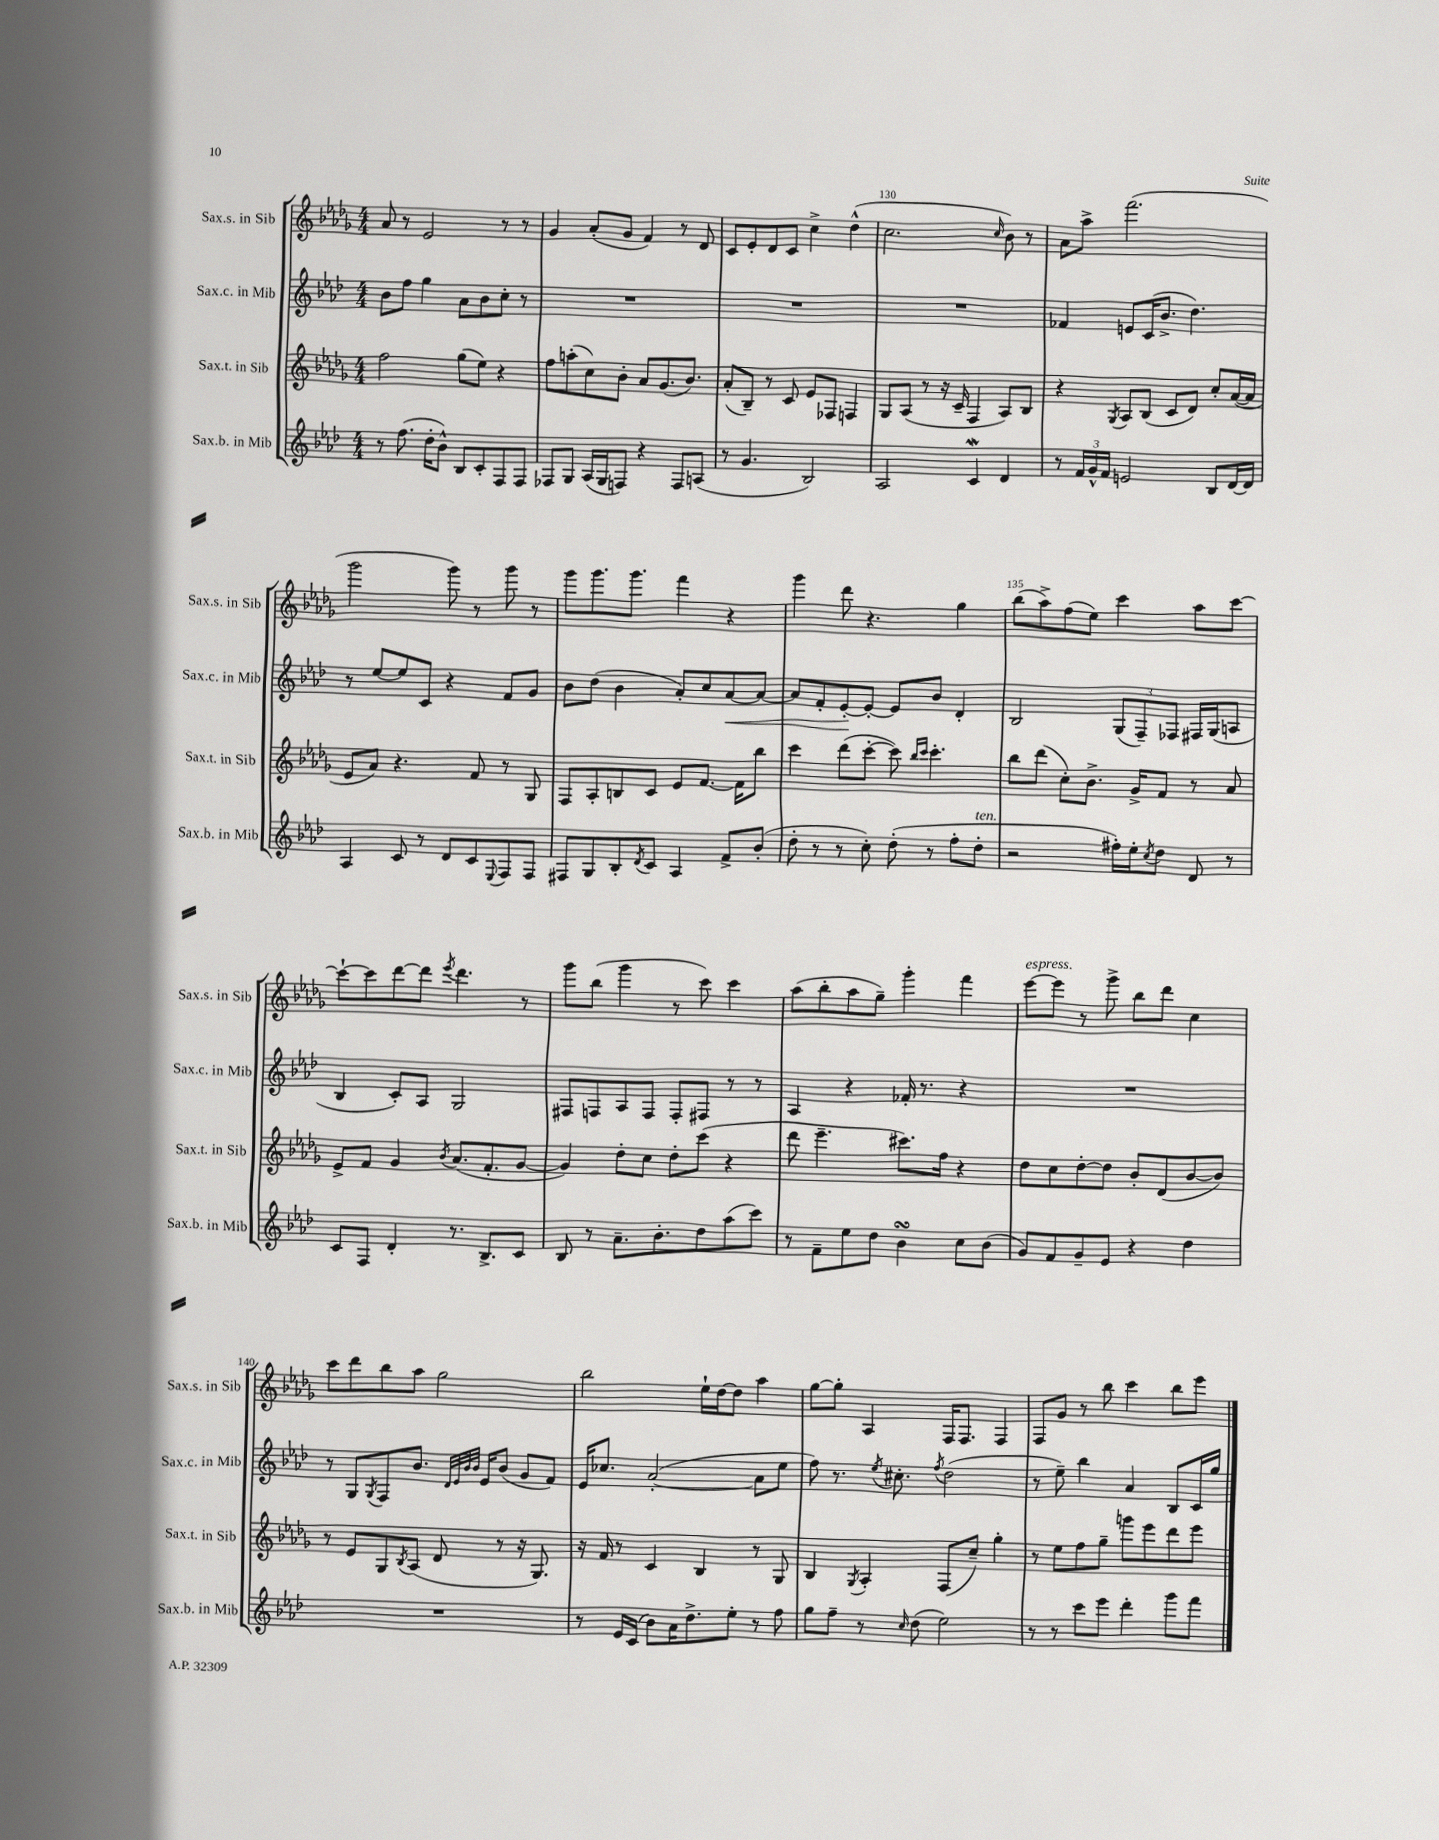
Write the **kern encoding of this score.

**kern	**kern	**kern	**dynam	**kern
*part4	*part3	*part2	*part2	*part1
*staff4	*staff3	*staff2	*staff2	*staff1
*I"Sax.b. in Mib	*I"Sax.t. in Sib	*I"Sax.c. in Mib	*	*I"Sax.s. in Sib
*I'Sax.b. in Mib	*I'Sax.t. in Sib	*I'Sax.c. in Mib	*	*I'Sax.s. in Sib
*clefG2	*clefG2	*clefG2	*	*clefG2
*k[b-e-a-d-]	*k[b-e-a-d-g-]	*k[b-e-a-d-]	*	*k[b-e-a-d-g-]
*M4/4	*M4/4	*M4/4	*	*M4/4
=127	=127	=127	=127	=127
8r	2ff\	8b-\L	.	8a-/
(8.ff\	.	8ff\J	.	8r
.	.	4gg\	.	2e-/
16dd-'\KL	.	.	.	.
8b-^^\J)	.	.	.	.
8B-/L	(8gg-\L	8a-\L	.	.
8c'/	8ee-\J)	8b-\	.	.
8F/	4r	8cc'\J	.	8r
8F/J	.	8r	.	8r
=128	=128	=128	=128	=128
8F-X/L	8ff\L	1r	.	4g-/
8G/J	(8aan'\	.	.	.
(16A-/LL	8cc\)	.	.	(8a-'/L
16G/J	.	.	.	.
8Fn/J)	8b-'\J	.	.	8g-/J
4r	8a-/L	.	.	4f/)
.	(8.g-/	.	.	.
8F/L	.	.	.	8r
.	8.b-/J)	.	.	.
(8An/J	.	.	.	8d-/
=129	=129	=129	=129	=129
8r	(8a-'/L	1r	.	8c/L
4.g/	8B-~/J)	.	.	8e-'/
.	8r	.	.	8d-/
.	8c/	.	.	8c/J
2B-/)	8e-/L	.	.	4cc^\
.	8F-X/J	.	.	.
.	4Fn/	.	.	(4dd-^^\
=130	=130	=130	=130	=130
2A-/	8G-/L	1r	.	2.cc\
.	(8A-/J	.	.	.
.	8r	.	.	.
.	16r	.	.	.
.	16c~/	.	.	.
4cW/	4F/	.	.	.
.	.	.	.	16qqcc/
4d-/	8A-/L)	.	.	8b-\)
.	8B-/J	.	.	8r
=131	=131	=131	=131	=131
8r	4r	4f-X/	.	8a-\L
24f/LL	.	.	.	8aa-^\J
24g^^/	.	.	.	.
24f/JJ	.	.	.	.
.	8qG-/	.	.	.
2en/	8A-/L	8en/L	.	(2.fff\
.	(8B-/J	(16c/K	.	.
.	.	8.b-^/J	.	.
.	8c/L	.	.	.
.	8d-/J)	4.dd-\)	.	.
8B-/L	8cc'/L	.	.	.
[16d-/L	([16a-/L	.	.	.
16d-/JJ]	16a-/JJ]	.	.	.
!!LO:LB:g=z
=132	=132	=132	=132	=132
4A-/	8e-/L	8r	.	2ggg-\
.	8a-/J)	[8ee-/L	.	.
8c/	4.r	8ee-/]	.	.
8r	.	8c/J	.	.
8d-/L	.	4r	.	8ggg-\)
8c/	8f/	.	.	8r
8qqE-/	.	.	.	.
8F/	8r	8f/L	.	8ggg-\
8F/J	8G-/	8g/J	.	8r
=133	=133	=133	=133	=133
8F#X/L	8F/L	8b-\L	.	8ggg-\L
8G/	8A-'/	(8dd-\J	.	8.ggg-\
8B-'/	8Bn/	4b-\	.	.
.	.	.	.	8.ggg-\J
8qd-/	.	.	.	.
8c/J	8c/J	.	.	.
4A-/	8e-/L	8a-'/L)	.	4fff\
.	[8.f/J	8cc/	.	.
!	!	!	!LO:HP:b	!
8f^/L	.	[8a-/	<	4r
.	16f\KL]	.	.	.
(8b-'/J	8bb-\J	8a-/J_	.	.
=134	=134	=134	=134	=134
8dd-'\	4ccc\	8a-/L]	.	4ggg-\
8r	.	8f'/	.	.
8r	(8ddd-\L	[8e-'/	.	8ddd-\
8cc'\)	[8ccc'\J	8e-'/J_	[	4.r
(8dd-'\	8ccc\])	8e-/L]	.	.
.	16qqbb-/LL	.	.	.
.	16qqccc/JJ	.	.	.
8r	4.ccc'\	8b-/J	.	.
8ff'\L	.	4d-'/	.	4gg-\
!LO:TX:a:i:t=ten.	!	!	!	!
8dd-'\J	.	.	.	.
=135	=135	=135	=135	=135
2r	8bb-\L	2B-/	.	(8bb-\L
.	(8ddd-\J	.	.	8aa-^\)
.	8cc'\L)	.	.	(8ff\
.	8.b-^\J	.	.	8ee-\J)
16ff#X'\LL)	.	(12G/L	.	4ccc\
16ee-'\J	16g-^/KL	.	.	.
.	.	12F~/)	.	.
8qcc/	.	.	.	.
8dd-\J	8f/J	.	.	.
.	.	12F-X/J	.	.
8d-/	8r	16F#X/LL	.	8aa-\L
.	.	(16G/J	.	.
8r	8a-/	8An/J	.	[8ccc\J
!!LO:LB:g=z
=136	=136	=136	=136	=136
8c/L	8e-^/L	4B-/	.	8ccc`\L_
8F/J	8f/J	.	.	8ccc\]
4d-'/	4g-/	8c'/L)	.	[8ddd-\
.	.	8A-/J	.	8ddd-\J]
.	8qb-/	.	.	8qeee-/
8.r	(8.a-/L	2G/	.	4.ddd-\
8.B-^/L	8.f'/	.	.	.
8c/J	[8g-/J	.	.	8r
=137	=137	=137	=137	=137
8B-/	4g-/])	8F#X/L	.	8ggg-\L
8r	.	8Fn/	.	(8bb-\J
8.a-~\L	8dd-'\L	8A-/	.	4ggg-\
.	8cc\J	8F/J	.	.
8.b-'\	.	.	.	.
.	8dd-'\L	8F'/L	.	8r
8dd-\	(8ccc\J	8F#X/J	.	8ccc\)
(8aa-\	4r	8r	.	4ccc\
8ccc\J)	.	8r	.	.
=138	=138	=138	=138	=138
8r	8ddd-\	4A-/	.	(8aa-\L
8f~\L	4.eee-~\	.	.	8bb-'\
8ee-\	.	4r	.	8aa-\
8dd-\J	.	.	.	8gg-~\J)
4b-sSSS\	8.ccc#X\L)	16f-X'/	.	4ggg-'\
.	.	8.r	.	.
.	16ff\Jk	.	.	.
8cc\L	4r	4r	.	4fff\
(8b-\J	.	.	.	.
=139	=139	=139	=139	=139
!	!	!	!	!LO:TX:a:i:t=espress.
8g/L)	8dd-\L	1r	.	[8eee-\L
8f/	8cc\	.	.	8eee-\J]
8g~/	[8dd-'\	.	.	8r
8e-/J	8dd-\J]	.	.	8ggg-^\
4r	8b-'/L	.	.	8bb-\L
.	(8d-/	.	.	8ddd-\J
4dd-\	[8b-/	.	.	4cc\
.	8b-/J])	.	.	.
!!LO:LB:g=z
=140	=140	=140	=140	=140
1r	8r	8r	.	8ccc\L
.	8e-/L	8G/L	.	8ddd-\
.	.	8qG/	.	.
.	8G-/	8F/	.	8bb-\
.	8qB-/	.	.	.
.	(8A-/J	8.b-/J	.	8aa-\J
.	8d-/	.	.	2gg-\
.	.	32qqd-/LLL	.	.
.	.	32qqe-/	.	.
.	.	32qqb-/	.	.
.	.	32qqb-/JJJ	.	.
.	.	16e-/KL	.	.
.	8r	(8b-/J	.	.
.	16r	8g/L	.	.
.	8.G-/)	.	.	.
.	.	8f/J)	.	.
=141	=141	=141	=141	=141
8r	16r	16e-/KL	.	2bb-\
.	16f/	8.cc-X/J	.	.
16e-/LL	8r	.	.	.
(16c/JJ	.	.	.	.
8b-\L)	4c/	([2a-'/	.	.
16a-\K	.	.	.	.
8.dd-^\	.	.	.	.
.	4B-/	.	.	16ee-`\LL
.	.	.	.	[16dd-\J
8ee-'\J	.	.	.	8dd-\J]
8r	8r	8a-\L]	.	4aa-\
8ff\	8G-/	8ee-\J	.	.
=142	=142	=142	=142	=142
8gg\L	4B-/	8ff\)	.	[8gg-\L
8ff~\J	.	8.r	.	8gg-'\J]
.	8qG-/	.	.	.
8r	4A-'/	.	.	4A-/
.	.	8qee-/	.	.
.	.	8.cc#X'\	.	.
16qqcc/	.	.	.	.
(8dd-\	.	.	.	.
.	.	8qff/	.	.
2ee-\)	(8F/L	(2dd-\	.	16F/KL
.	.	.	.	8.F/J
.	8cc~/J)	.	.	.
.	4gg-'\	.	.	4F/
=143	=143	=143	=143	=143
8r	8r	8r	.	8F/L
8r	8ee-\L	8ee-~\)	.	8g-/J
8ccc\L	8ff\	4bb-\	.	8r
8eee-\J	8gg-~\J	.	.	8bb-\
4ddd-'\	8gggn\L	4a-/	.	4ccc\
.	8eee-\	.	.	.
8ggg\L	8ddd-\	8B-/L	.	8bb-\L
8fff\J	8eee-\J	16c/L	.	8eee-\J
.	.	16gg/JJ	.	.
==	==	==	==	==
*-	*-	*-	*-	*-
